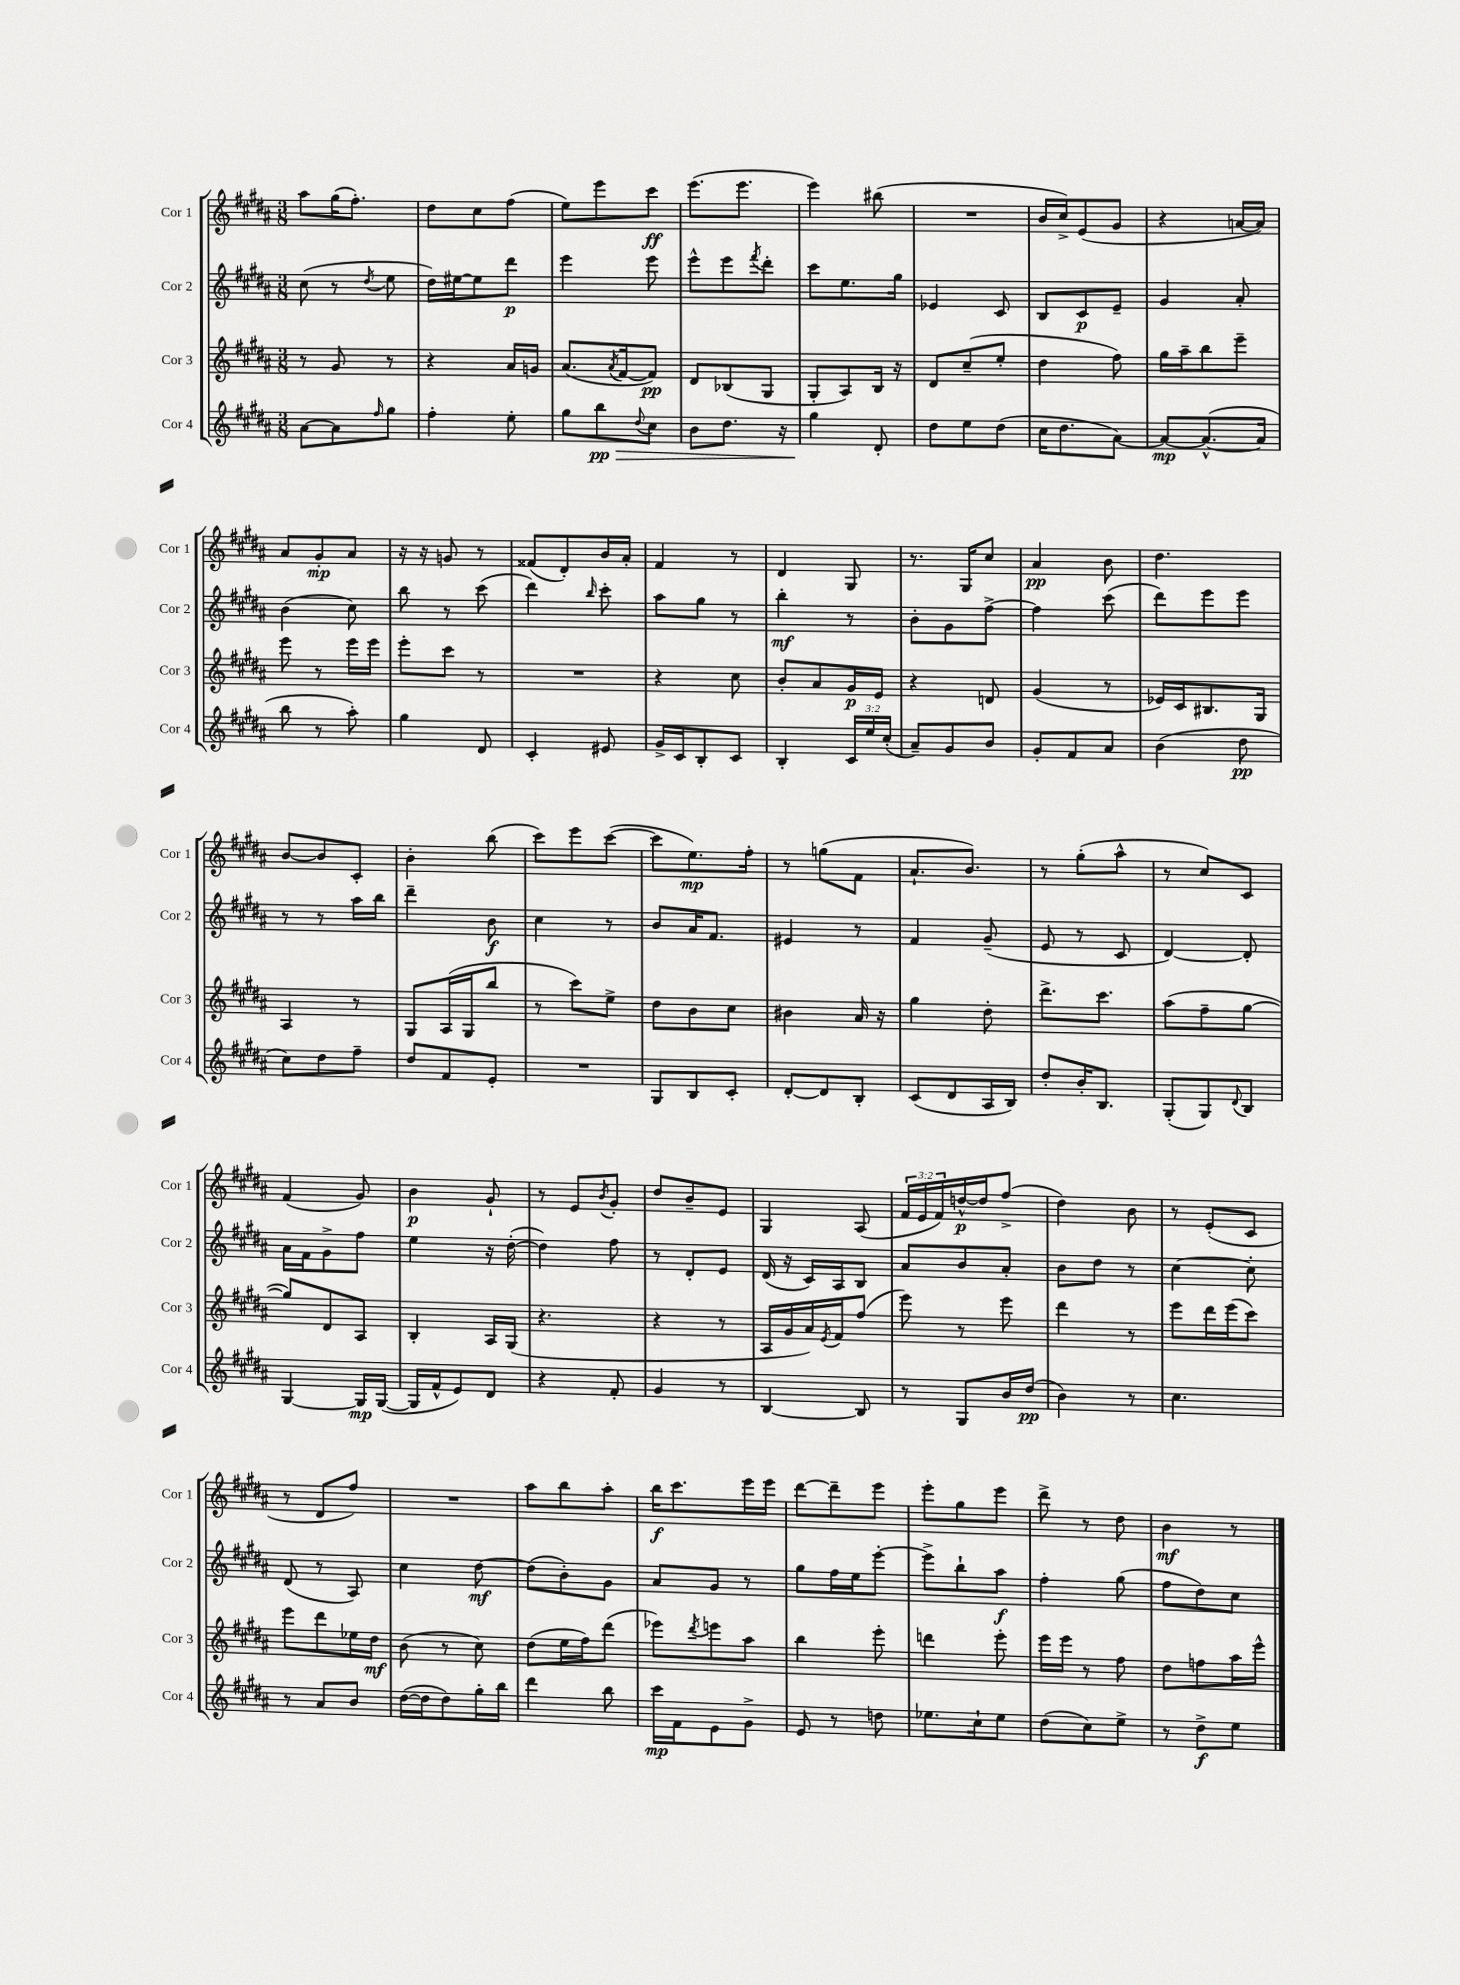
<<
\new StaffGroup <<
\new Staff = "s0" \with { instrumentName = "Cor 1" shortInstrumentName = "Cor 1" } {
    \clef treble \key b \major \numericTimeSignature \time 3/8 \override Staff.TupletNumber.text = #tuplet-number::calc-fraction-text
    ais''8 gis''16( fis''8.-.) |
    dis''8 cis''8 fis''8( |
    e''8) e'''8 cis'''8\ff |
    e'''8.( e'''8. |
    e'''4) bis''8( |
    R4. |
    b'16 cis''16->) e'8( gis'8 |
    r4 a'16~ a'16) |
    ais'8 gis'8-.\mp ais'8 |
    r16 r16 g'8 r8 |
    fisis'8( dis'8-.) b'16 ais'16-. |
    fis'4 r8 |
    dis'4 gis8 |
    r8. gis16 cis''8 |
    ais'4\pp b'8 |
    dis''4. |
    b'8~ b'8 cis'8-. |
    b'4-. b''8( |
    cis'''8) e'''8 cis'''8~( |
    cis'''8 e''8.\mp) fis''16-. |
    r8 g''8( fis'8 |
    ais'8.-! b'8.) |
    r8 gis''8-.( ais''8-^ |
    r8 cis''8) cis'8 |
    fis'4( gis'8) |
    b'4\p gis'8-! |
    r8 e'8 \acciaccatura { b'8 } gis'8-. |
    dis''8 b'8-- e'8 |
    gis4 ais8( |
    \tuplet 3/2 { fis'16 e'16 fis'16) } d''16~-^\p d''16 fis''8->( |
    dis''4) b'8 |
    r8 e'8-.( cis'8 |
    r8 dis'8 fis''8) |
    R4. |
    ais''8 b''8 ais''8-. |
    b''16\f cis'''8. e'''16 e'''16 |
    dis'''8~ dis'''8-- e'''8 |
    e'''8-. gis''8 e'''8 |
    dis'''8-> r8 dis''8 |
    b'4\mf r8 \bar "|." |
}
\new Staff = "s1" \with { instrumentName = "Cor 2" shortInstrumentName = "Cor 2" } {
    \clef treble \key b \major \numericTimeSignature \time 3/8
    cis''8( r8 \acciaccatura { dis''8 } e''8 |
    dis''16) eis''16~ eis''8 dis'''8\p |
    e'''4 e'''8 |
    e'''8-^ e'''8 \acciaccatura { fis'''8 } dis'''8-. |
    cis'''8 e''8. gis''16 |
    ees'4 cis'8 |
    b8 cis'8\p e'8-- |
    gis'4 ais'8-. |
    b'4( cis''8) |
    b''8 r8 cis'''8( |
    dis'''4) \grace { b''16 } cis'''8-. |
    ais''8 gis''8 r8 |
    b''4-.\mf r8 |
    b'8-. gis'8 fis''8~-> |
    fis''4 cis'''8( |
    dis'''8) e'''8 e'''8 |
    r8 r8 ais''16 b''16 |
    dis'''4-- b'8\f |
    cis''4 r8 |
    b'8 ais'16 fis'8. |
    eis'4 r8 |
    fis'4 gis'8--( |
    e'8 r8 cis'8 |
    dis'4~) dis'8-. |
    ais'16 fis'16 gis'8-> fis''8 |
    e''4 r16 dis''16~-.( |
    dis''4) fis''8 |
    r8 dis'8-. e'8 |
    dis'16( r16 cis'16) ais16 b8 |
    ais'8 b'8 ais'8-. |
    b'8 dis''8 r8 |
    cis''4~ cis''8-. |
    dis'8( r8 ais8) |
    cis''4 dis''8~\mf |
    dis''8( b'8-.) gis'8 |
    ais'8 gis'8 r8 |
    gis''8 fis''16 e''16 e'''8~-. |
    e'''8-> b''8-! ais''8\f |
    fis''4-. gis''8( |
    fis''8 dis''8) cis''8 \bar "|." |
}
\new Staff = "s2" \with { instrumentName = "Cor 3" shortInstrumentName = "Cor 3" } {
    \clef treble \key b \major \numericTimeSignature \time 3/8
    r8 gis'8 r8 |
    r4 ais'16 g'16 |
    ais'8.( \acciaccatura { ais'8 } fis'16~ fis'8\pp) |
    dis'8 bes8( gis8 |
    gis8-. ais8) b16 r16 |
    dis'8 cis''8--( e''8-. |
    dis''4 fis''8) |
    gis''16 ais''16-- b''8 e'''8-- |
    e'''8 r8 e'''16 e'''16 |
    e'''8-. cis'''8 r8 |
    R4. |
    r4 cis''8 |
    b'8-. ais'8 gis'16\p e'16 |
    r4 d'8 |
    gis'4( r8 |
    ees'16) cis'16 bis8. gis16 |
    ais4 r8 |
    gis8 ais16( gis16 b''8 |
    r8 cis'''8) e''8-> |
    dis''8 b'8 cis''8 |
    bis'4 ais'16 r16 |
    gis''4 dis''8-. |
    dis'''8.-> cis'''8. |
    ais''8( fis''8-- gis''8~ |
    gis''8) dis'8 ais8 |
    b4-. ais16 gis16( |
    r4. |
    r4 r8 |
    ais16 gis'16 ais'16) \acciaccatura { e'8 } fis'16 fis''8( |
    e'''8) r8 e'''8 |
    dis'''4 r8 |
    e'''8 dis'''16 e'''16( cis'''8) |
    e'''8 dis'''8 ees''16 dis''16\mf |
    b'8( r8 cis''8) |
    dis''8( e''16 fis''16) dis'''8( |
    ees'''8) \acciaccatura { dis'''8 } e'''8 ais''8 |
    b''4 e'''8-. |
    d'''4 e'''8-. |
    e'''16 e'''16 r8 fis''8 |
    dis''8 f''8 ais''16 e'''16-^ \bar "|." |
}
\new Staff = "s3" \with { instrumentName = "Cor 4" shortInstrumentName = "Cor 4" } {
    \clef treble \key b \major \numericTimeSignature \time 3/8 \override Staff.TupletNumber.text = #tuplet-number::calc-fraction-text
    ais'8~ ais'8 \grace { fis''16 } gis''8 |
    fis''4-. e''8-. |
    gis''8 b''8\pp\> \appoggiatura { dis''8 } cis''8 |
    b'8 dis''8. r16 |
    gis''4\! dis'8-. |
    dis''8 e''8 dis''8( |
    cis''16 dis''8. ais'8~) |
    ais'8~\mp ais'8.~-^( ais'16 |
    b''8 r8 ais''8-.) |
    gis''4 dis'8 |
    cis'4-. eis'8 |
    gis'16-> cis'16 b8-. cis'8 |
    b4-. \tuplet 3/2 { cis'16 e''16 cis''16-.( } |
    ais'8--) gis'8 b'8 |
    gis'8-. fis'8 ais'8 |
    b'4( dis''8\pp |
    cis''8) dis''8 fis''8-- |
    dis''8 fis'8 e'8-. |
    R4. |
    gis8 b8 cis'8-. |
    dis'8~-. dis'8 b8-. |
    cis'8( dis'8 ais16 b16) |
    dis''8-. b'16-. b8. |
    gis8-.( gis8) \appoggiatura { dis'8 } b8 |
    gis4~ gis16\mp gis16~( |
    gis16 fis'16-^ e'8) dis'8 |
    r4 fis'8-. |
    gis'4 r8 |
    b4~ b8 |
    r8 gis8 b'16 dis''16\pp( |
    b'4) r8 |
    cis''4. |
    r8 ais'8 b'8 |
    dis''16~( dis''16 dis''8) gis''16-. b''16 |
    dis'''4 b''8 |
    cis'''16\mp fis'16 e'8 gis'8-> |
    e'8 r8 d''8 |
    ees''8. cis''16-! ees''8 |
    dis''8( cis''8) e''8-> |
    r8 dis''8->\f e''8 \bar "|." |
}
>>
>>
\layout { \context { \Score \remove "Bar_number_engraver" } }
